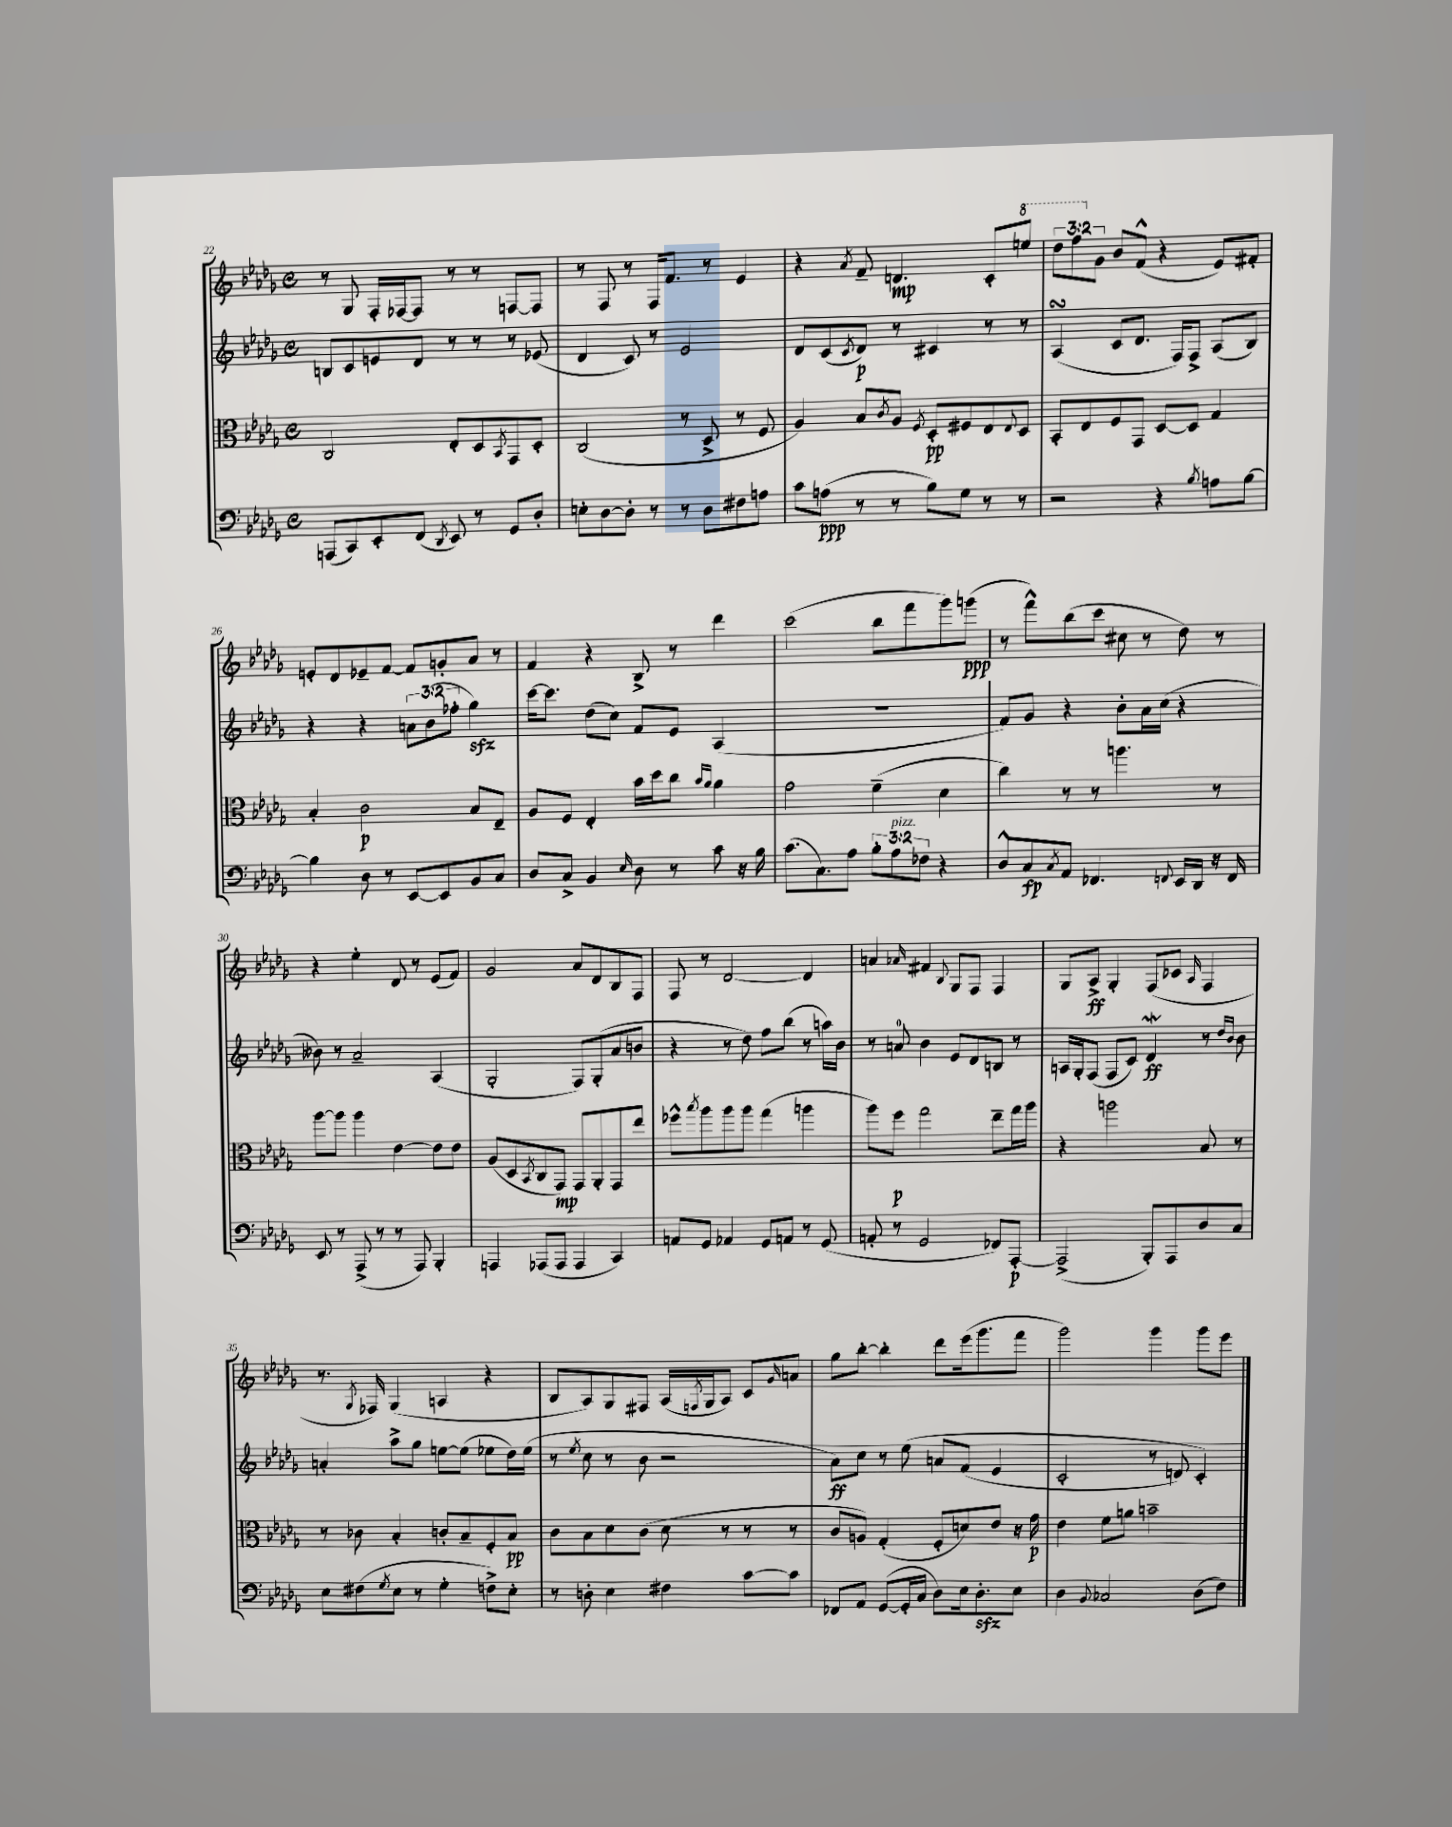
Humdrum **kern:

**kern	**kern	**kern	**kern
*staff4	*staff3	*staff2	*staff1
*clefF4	*clefC3	*clefG2	*clefG2
*k[b-e-a-d-g-]	*k[b-e-a-d-g-]	*k[b-e-a-d-g-]	*k[b-e-a-d-g-]
*M4/4	*M4/4	*M4/4	*M4/4
*met(c)	*met(c)	*met(c)	*met(c)
(8AAA	2C	8B	8r
8CC)	.	8c	8G-
8EE-'	.	8e	16F'
.	.	.	[16F-
(8FF	.	8d-	8F-]
8qDD-	.	.	.
8EE-)	8E-'	8r	8r
8r	8D-	8r	8r
.	8qBB-	.	.
8GG-	8GG-	8r	[8F
8D-'	8D-'	(8e-	8F]
=	=	=	=
8E'	(2C	4d-	8r
[8D-	.	.	8F
8D-']	.	8c)	8r
8r	.	8r	16F
.	.	.	8.f
8r	8r	2e-	.
8D-	8D-^	.	8r
8F#	8r	.	4e-
8A	8F	.	.
=	=	=	=
8c	4A-)	8d-	4r
(8A	.	(8c	.
.	.	8qc	8qa-
8r	8B-	8d-)	8f~
.	8qc	.	.
8r	8A-	8r	4.d
.	8qF	.	.
8B-)	8D-'	4c#	.
8G-	8F#	.	.
8r	8E-	8r	8c'
.	8qqE-	.	.
8r	8D-	8r	8eee
=	=	=	=
2r	8BB-'	(4A-	12ddd-
.	.	.	12fff
.	8E-	.	.
.	.	.	12g-
.	8F	8c	8b-
.	8GG-	8.d-	(8f^^
4r	[8D-	.	4r
.	.	16F)	.
.	8D-]	8F^	.
8qB-	.	.	.
8A	4G-	(8A-	8e-)
[8B-	.	8B-)	8f#'
=	=	=	=
4B-]	4B-'	4r	8e'
.	.	.	8d-
8D-	2c	4r	8e-~
8r	.	.	[8f
[8EE-	.	12a	8f]
.	.	(12b-	.
8EE-]	.	.	8g'
.	.	12ff-'	.
8BB-	8B-	4gg-)	8a-
8C	8E-~	.	8r
=	=	=	=
8D-	8A-	[16ccc	4f
.	.	8.ccc]	.
8C^	8F	.	.
4BB-	4E-'	(8dd-	4r
.	.	8cc)	.
16qqE-	.	.	.
8D-	16b-	8f	8B-^
.	16dd-	.	.
8r	8cc	8e-	8r
.	16qqb-	.	.
.	16qqa-	.	.
8c	4a-	(4A-	4ddd-
16r	.	.	.
16B-	.	.	.
=	=	=	=
(8.c	2g-	1r	(2ccc
8.C)	.	.	.
8A-	.	.	.
12B-'	(4f~	.	8bb-
12A-	.	.	.
.	.	.	8fff
12F-	.	.	.
4r	4d-	.	8ggg-)
.	.	.	(8ggg
=	=	=	=
8D-^^	4cc)	8f)	8r
8C	.	8g-	8fff^^)
8qC	.	.	.
8AA-	8r	4r	(8bb-
4.FF-	8r	.	8ccc
.	4.aa	8b-'	8cc#
.	.	16a-	8r
.	.	(16cc	.
8qqFF	.	.	.
16EE-	.	4r	8dd-)
16DD-	.	.	.
16r	8r	.	8r
16FF	.	.	.
=	=	=	=
8EE-	[8aa-	8b--)	4r
8r	8aa-]	8r	.
(8AAA-^	4aa-	2a-~	4ee-'
8r	.	.	.
8r	[4e-	.	8d-
8AAA-)	.	.	8r
4BBB-'	8e-]	(4A-	(8e-
.	8e-	.	8f)
=	=	=	=
4AAA	(8A-	2G-'	2g-
.	8D-	.	.
.	8qBB-	.	.
(8AAA-	8C	.	.
8AAA-	8GG-)	.	.
4AAA-	8GG-	8F)	8a-
.	8AA-'	(8G-'	8d-
4CC)	8GG-	8a-	8B-
.	8ee-	8b	8F
=	=	=	=
8AA	8ff-^^	4r	8F
.	8qbb-	.	.
8GG-	8aa-	.	8r
4AA-	8aa-	8r	[2d-
.	8aa-	8dd-)	.
8GG-	(4gg-	8ff	.
8AA	.	(8bb-	.
8r	4aa	8r	4d-]
(8GG-	.	16aa)	.
.	.	16b-	.
=	=	=	=
8AA'	8aa-)	8r	4a
8r	8ff	8a	.
.	.	.	16qqa-
2GG-	2gg-	4b-	4f#
.	.	.	8qqB-
.	.	8e-	8G-
.	.	8d-	8F
8FF-)	8ee-~	8B	4F
[8AAA-'	16gg-	8r	.
.	16aa-	.	.
=	=	=	=
(2AAA-^]	4r	16A	8G-
.	.	16G-'	.
.	.	(8F	8A-^
.	2aa	8F	4G-'
.	.	8c)	.
8BBB-')	.	4d-	(8F
8AAA-	.	.	8c-
.	.	.	16qqA-
8D-	8B-	8r	4F
.	.	16qqdd-	.
.	.	16qqb-	.
8C	8r	8b-	.
=	=	=	=
8E-	8r	4a'	8.r
(8F#	8c-	.	.
.	.	.	8qG-
.	.	.	16F-)
8qG-	.	.	.
8E-	4B-'	8aa-^	(4G-
8r	.	8gg-	.
4G-'	8c'	[8ee	4A
.	8B-~	(8ee]	.
8F^)	8F'	8ee-	4r
8E-'	8B-	16dd-)	.
.	.	(16ee-	.
=	=	=	=
8r	8c	8r	8B-
.	.	8qee-	.
8D'	8B-	8cc	8A-)
4E-	8d-	8r	8G-
.	(8c	8b-	8F#
4F#	8d-	2r	(16A-
.	.	.	8qF
.	.	.	16G-
.	8r	.	8A-)
[8c	8r	.	8c
.	.	.	16qqg-
8c]	8r	.	8a
=	=	=	=
8FF-	8c	8a-)	8gg-
8AA-	8A)	8cc	[8bb-'
([8GG-	(4G-'	8r	4bb-']
16GG-']	.	&(8ee-	.
16C	.	.	.
8D-)	8F'	8a	8ddd-
16E-	8d)	(8f	(16eee-
8.D-'	.	.	8.ggg-
.	8e-	4e-	.
8E-	16r	.	8fff
.	16g-	.	.
=	=	=	=
4D-	4e-	2c'	2ggg-)
8qqBB-	.	.	.
2C-	8f	.	.
.	8a	.	.
.	2b~	8r	4ggg-
.	.	8d)	.
(8D-	.	4c'&)	8ggg-
8F)	.	.	8eee-
==	==	==	==
*-	*-	*-	*-
